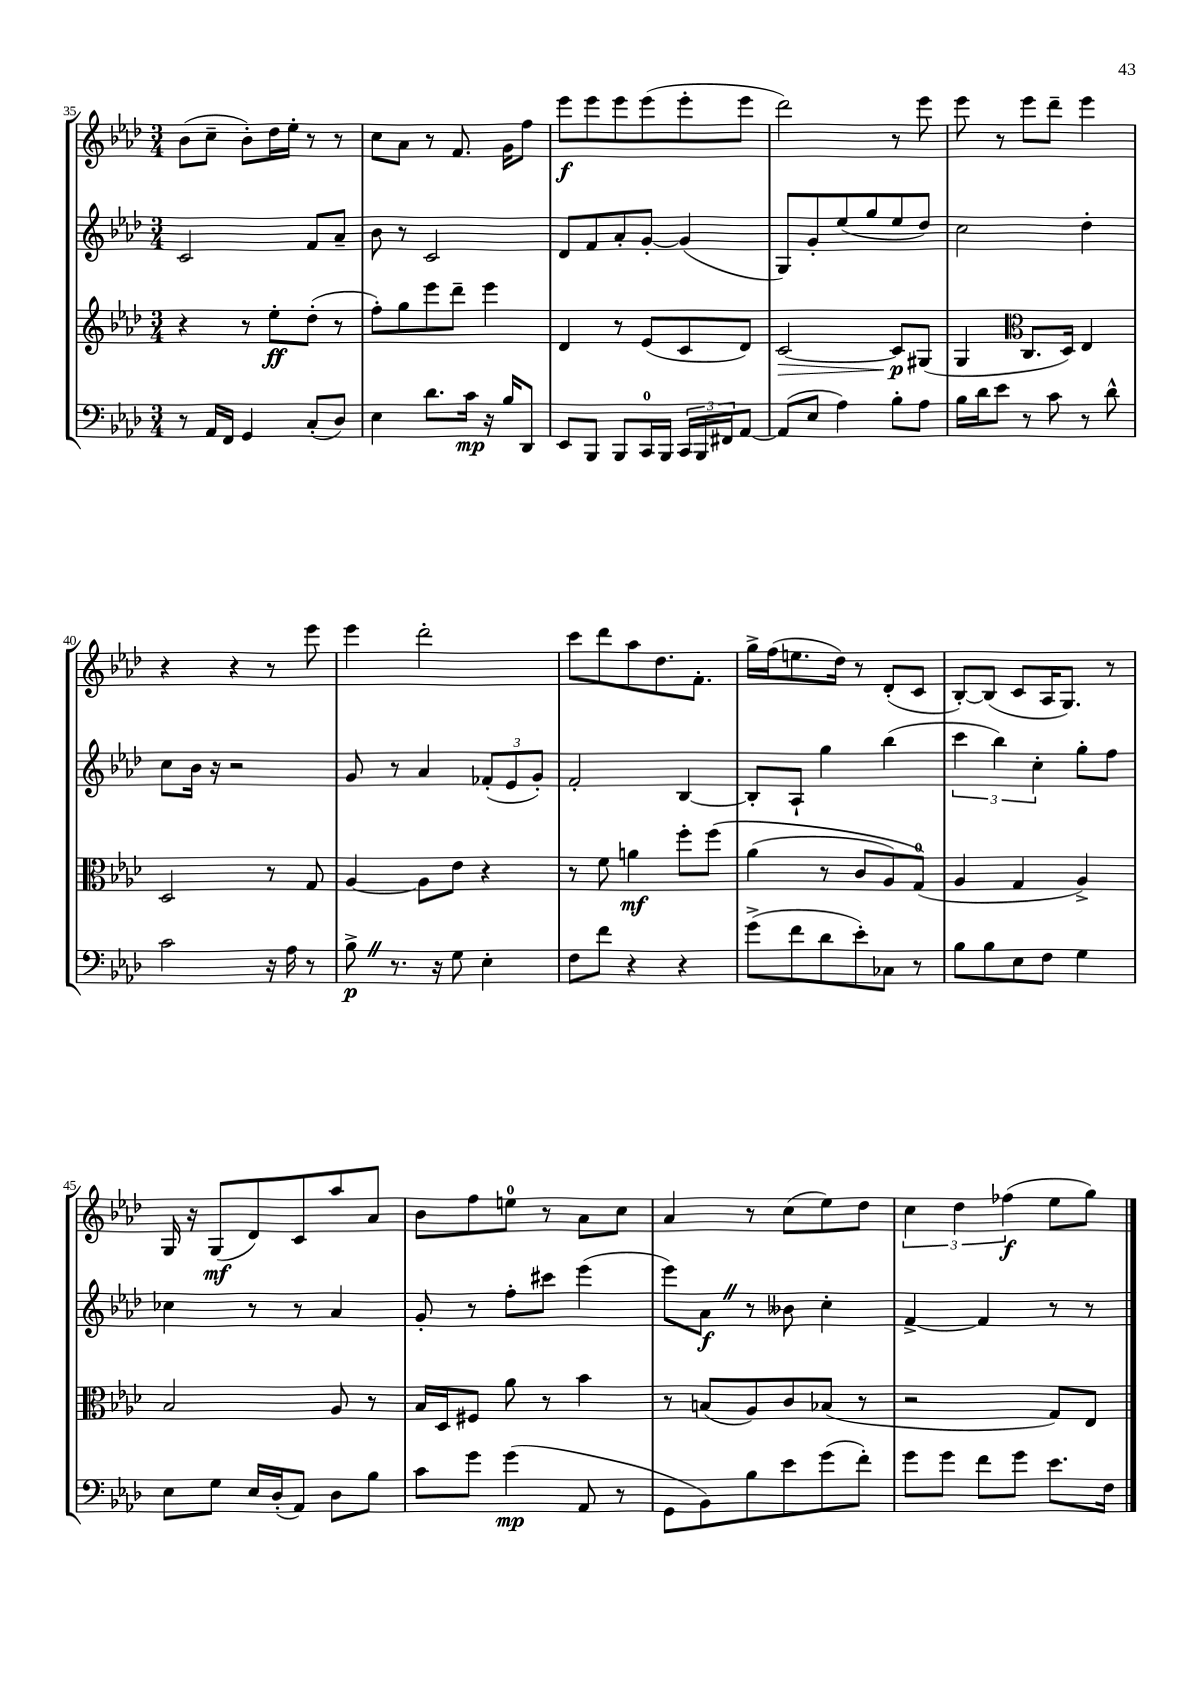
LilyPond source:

<<
\new StaffGroup <<
\new Staff = "s0" {
    \clef treble \key aes \major \numericTimeSignature \time 3/4
    bes'8( c''8-- bes'8-.) des''16 ees''16-. r8 r8 |
    c''8 aes'8 r8 f'8. g'16 f''8 |
    ees'''8\f ees'''8 ees'''8 ees'''8( ees'''8-. ees'''8 |
    des'''2) r8 ees'''8 |
    ees'''8 r8 ees'''8 des'''8-- ees'''4 |
    r4 r4 r8 ees'''8 |
    ees'''4 des'''2-. |
    c'''8 des'''8 aes''8 des''8. f'8.-. |
    g''16-> f''16( e''8. des''16) r8 des'8-.( c'8 |
    bes8~-.) bes8( c'8 aes16 g8.) r8 |
    g16 r16 g8\mf( des'8) c'8 aes''8 aes'8 |
    bes'8 f''8 e''8-0 r8 aes'8 c''8 |
    aes'4 r8 c''8( ees''8) des''8 |
    \tuplet 3/2 { c''4 des''4 fes''4\f( } ees''8 g''8) \bar "|." |
}
\new Staff = "s1" {
    \clef treble \key aes \major \numericTimeSignature \time 3/4
    c'2 f'8 aes'8-- |
    bes'8 r8 c'2 |
    des'8 f'8 aes'8-. g'8~-. g'4( |
    g8) g'8-. ees''8( g''8 ees''8 des''8) |
    c''2 des''4-. |
    c''8 bes'16 r16 r2 |
    g'8 r8 aes'4 \tuplet 3/2 { fes'8-.( ees'8 g'8-.) } |
    f'2-. bes4~ |
    bes8-. aes8-! g''4 bes''4( |
    \tuplet 3/2 { c'''4 bes''4) c''4-. } g''8-. f''8 |
    ces''4 r8 r8 aes'4 |
    g'8-. r8 f''8-. cis'''8 ees'''4( |
    ees'''8) aes'8\f \once \override BreathingSign.text = \markup { \musicglyph "scripts.caesura.straight" } \breathe r8 beses'8 c''4-. |
    f'4~-> f'4 r8 r8 \bar "|." |
}
\new Staff = "s2" {
    \clef treble \key aes \major \numericTimeSignature \time 3/4
    r4 r8 ees''8-.\ff des''8-.( r8 |
    f''8-.) g''8 ees'''8 des'''8-- ees'''4 |
    des'4 r8 ees'8( c'8 des'8) |
    c'2~\> c'8\p\! gis8( |
    g4 \clef alto c8. des16) ees4 |
    des2 r8 g8 |
    aes4~ aes8 ees'8 r4 |
    r8 f'8 a'4\mf f''8-. f''8\( |
    aes'4( r8 c'8 aes8) g8-0(\) |
    aes4 g4 aes4->) |
    bes2 aes8 r8 |
    bes16 des16 fis8 aes'8 r8 bes'4 |
    r8 b8( aes8) c'8 bes8( r8 |
    r2 g8) ees8 \bar "|." |
}
\new Staff = "s3" {
    \clef bass \key aes \major \numericTimeSignature \time 3/4
    r8 aes,16 f,16 g,4 c8-.( des8) |
    ees4 des'8. c'16\mp r16 bes16 des,8 |
    ees,8 bes,,8 bes,,8 c,16-0 bes,,16 \tuplet 3/2 { c,16 bes,,16 fis,16 } aes,8~ |
    aes,8( ees8 aes4) bes8-. aes8 |
    bes16 des'16 ees'8 r8 c'8 r8 des'8-^ |
    c'2 r16 aes16 r8 |
    bes8->\p \once \override BreathingSign.text = \markup { \musicglyph "scripts.caesura.straight" } \breathe r8. r16 g8 ees4-. |
    f8 f'8 r4 r4 |
    g'8->( f'8 des'8 ees'8-.) ces8 r8 |
    bes8 bes8 ees8 f8 g4 |
    ees8 g8 ees16 des16-.( aes,8) des8 bes8 |
    c'8 g'8 g'4\mp( aes,8 r8 |
    g,8 bes,8) bes8 ees'8 g'8( f'8-.) |
    g'8 g'8 f'8 g'8 ees'8. f16 \bar "|." |
}
>>
>>
\layout { \context { \Score currentBarNumber = #35 } }
